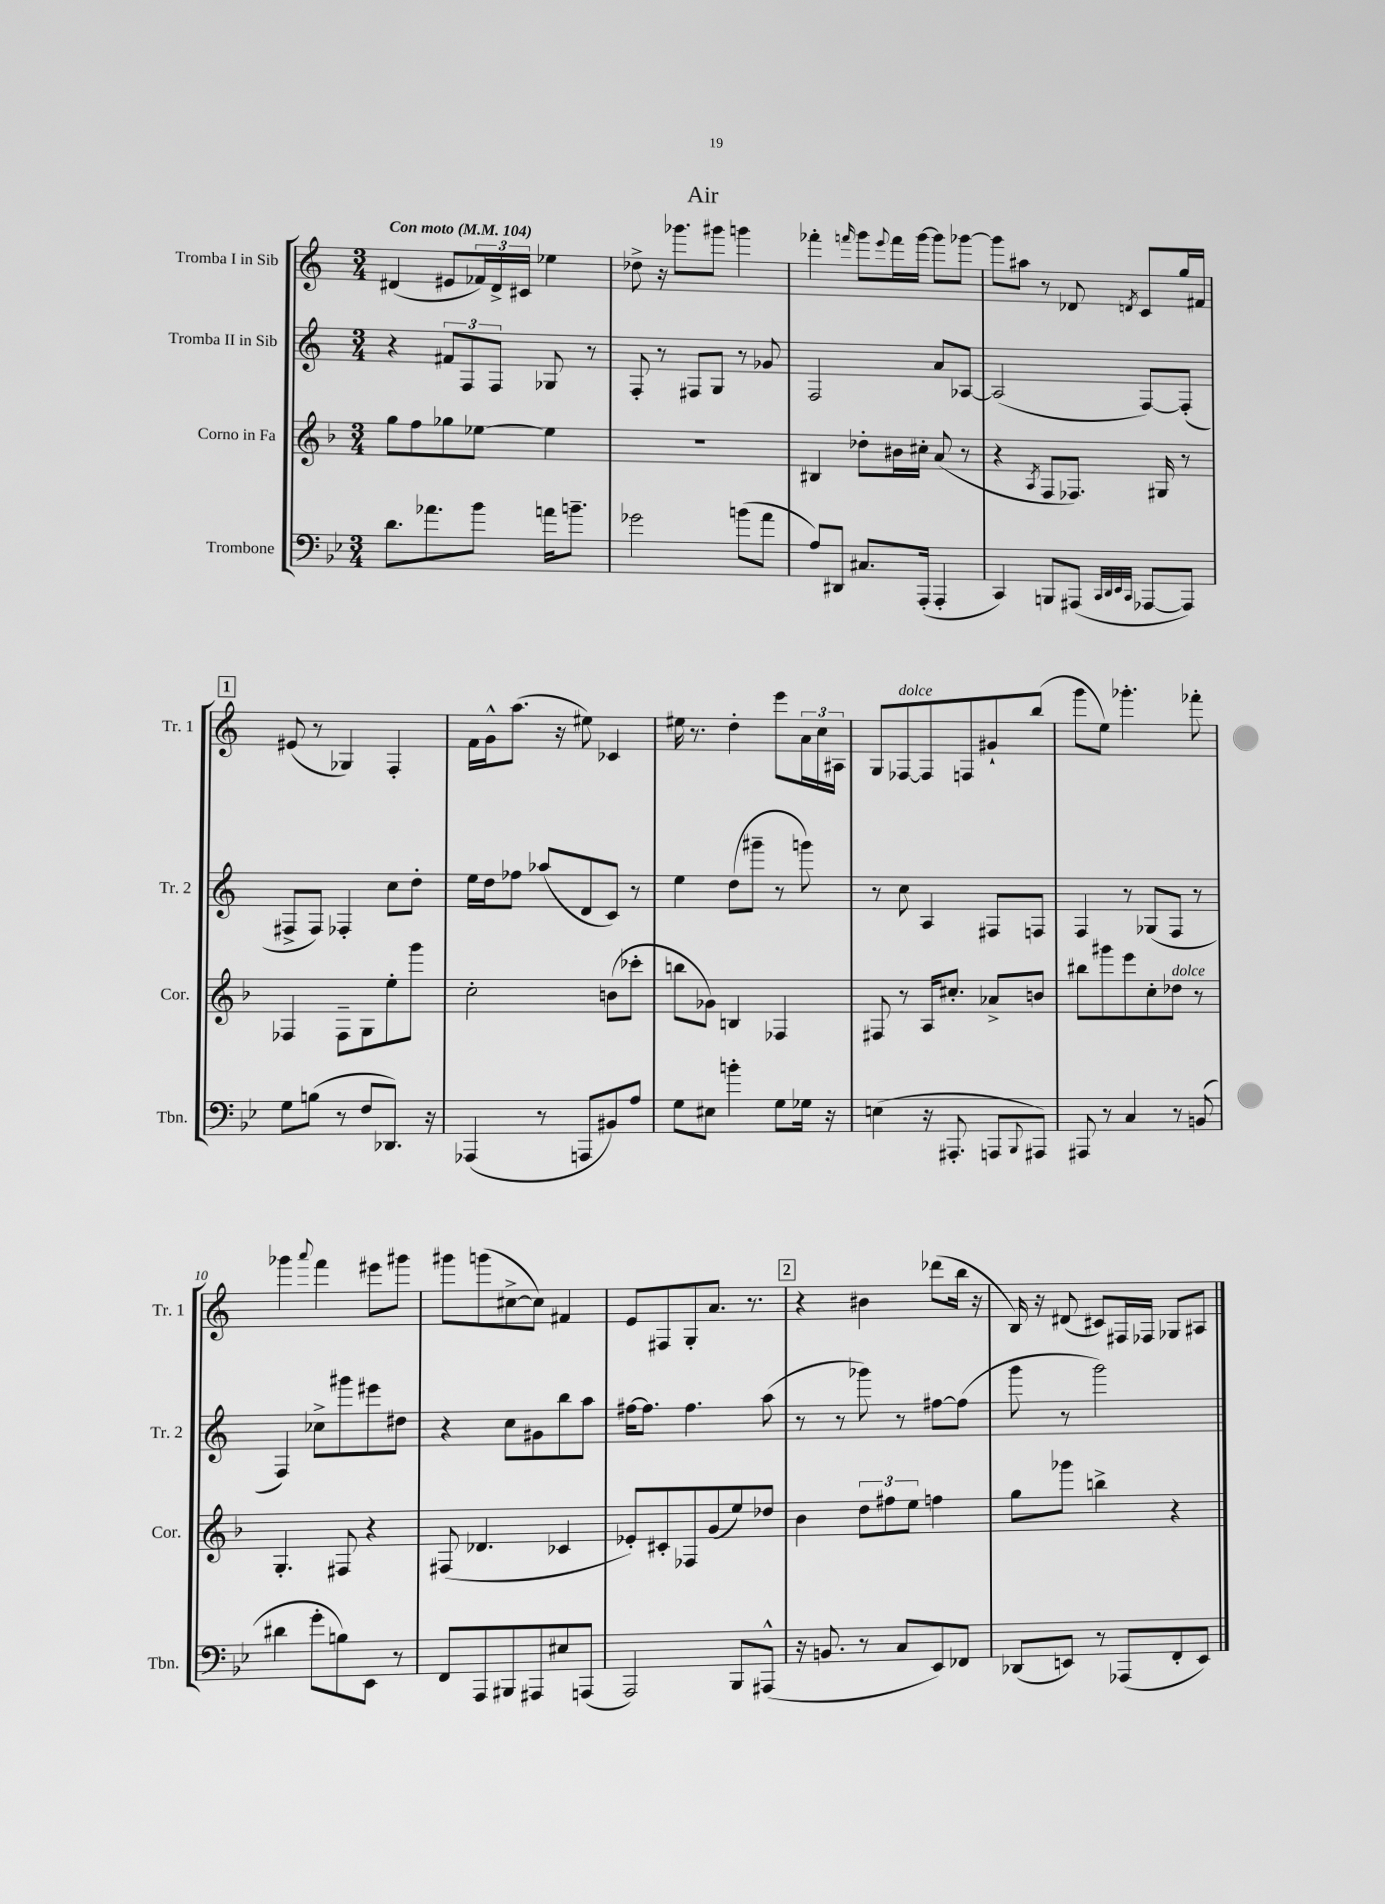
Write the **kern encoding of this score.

**kern	**kern	**kern	**kern
*staff4	*staff3	*staff2	*staff1
*clefF4	*clefG2	*clefG2	*clefG2
*k[b-e-]	*k[b-]	*k[]	*k[]
*M3/4	*M3/4	*M3/4	*M3/4
*MM104	*MM104	*MM104	*MM104
8.d	8gg	4r	(4d#
.	8ff	.	.
8.a-	.	.	.
.	8gg-	12f#	8e#
.	.	12F	.
8b-	[8ee-	.	24f-)
.	.	12F	24d#^
.	.	.	24c#
16a	4ee-]	8G-	4ee-
8.b~	.	.	.
.	.	8r	.
=	=	=	=
2g-	2.r	8F'	8dd-^
.	.	8r	16r
.	.	.	8.ggg-
.	.	8F#	.
.	.	8G	8ggg#
(8b	.	8r	4ggg
8a	.	8g-	.
=	=	=	=
8A)	4B#	2F	4fff-'
8DD#	.	.	.
.	.	.	16qqfff
8.C#	8dd-'	.	8ggg
.	.	.	8qqeee
.	16b#	.	16fff
(16AAA'	16cc#'	.	[16ggg
4AAA'	(8a	8a	8ggg]
.	8r	[8A-	[8ggg-
=	=	=	=
4CC)	4r	(2A-]	8ggg-]
.	.	.	8aa#
.	8qA	.	.
8BBB	8F	.	8r
(8AAA#	8.F-)	.	8d-
32qqCC	.	.	.
32qqDD	.	.	.
32qqEE-	.	.	.
32qqCC	.	.	8qd
[8AAA-	.	[8F)	8c
.	16G#	.	.
8AAA-])	8r	(8F']	16gg
.	.	.	16f#
=	=	=	=
8G	4F-	8F#^	(8e#
(8B	.	8F#)	8r
8r	8F-~	4F-'	4G-)
8F	8G	.	.
8.DD-)	8ee'	8cc	4F'
.	8ggg	8dd'	.
16r	.	.	.
=	=	=	=
(4AAA-	2cc'	16ee	16f
.	.	16dd	16g^^
.	.	8ff-	(8.aa
8r	.	(8aa-	.
.	.	.	16r
8AAA	.	8d	8ee#)
8BB#)	(8b	8c)	4c-
8A	8ccc-'	8r	.
=	=	=	=
8G	8bb	4ee	16ee#
.	.	.	8.r
8E#	8g-)	.	.
4b'	4B	(8dd	4dd'
.	.	8ggg#~	.
8G	4F-	8r	8eee
16G-	.	8ggg)	24a
.	.	.	24cc
16r	.	.	.
.	.	.	24A#
=	=	=	=
(4E	8F#	8r	8G
.	8r	8cc	[8F-
16r	16A	4A	8F-]
8.AAA#'	8.cc#'	.	.
.	.	.	8F
8AAA	8a-^	8F#	8g#`
8qqBBB-	.	.	.
8AAA#)	8b	8F	(8bb
=	=	=	=
8AAA#	8bb#	4F	8ggg
8r	8ggg#	.	8ee)
4C	8eee	8r	4.ggg-'
.	8cc'	(8G-	.
8r	8dd-	8F	.
(8BB	8r	8r	8fff-'
=	=	=	=
4d#	4.G'	4F)	4ggg-
.	.	.	8qqaaa
8g'	.	8cc-^	4fff
8B)	8F#	8ggg#	.
8EE-	4r	8eee#	8eee#
8r	.	8dd#	8ggg#
=	=	=	=
8FF	(8F#	4r	8ggg#
8AAA	4.d-	.	(8ggg
8BBB#	.	8cc	[8cc#^
8AAA#	.	8g#	8cc#])
8E#	4c-	8bb	4f#
(8AAA	.	8aa	.
=	=	=	=
2AAA)	8e-')	[16ff#	8e
.	.	8.ff#]	.
.	8c#'	.	8F#
.	8F-	4.ff#	8G'
.	(8g	.	8.a
8BBB-	8ee)	.	.
.	.	.	8.r
(8AAA#^^	8dd-	(8aa	.
=	=	=	=
16r	4b-	8r	4r
8.BB	.	.	.
.	.	8r	.
8r	12dd	8ggg-)	4b#
.	12ff#	.	.
8C	.	8r	.
.	12ee	.	.
8EE-)	4ff	[8ff#	(8ddd-
8FF-	.	(8ff#]	16bb
.	.	.	16r
=	=	=	=
(8DD-	8gg	8ggg	16B)
.	.	.	16r
8EE)	8ggg-	8r	(8d#
8r	4bb^	2ggg)	8c#)
(8AAA-	.	.	16F#
.	.	.	16F-
8FF'	4r	.	8G-
8EE)	.	.	8A#
==	==	==	==
*-	*-	*-	*-
